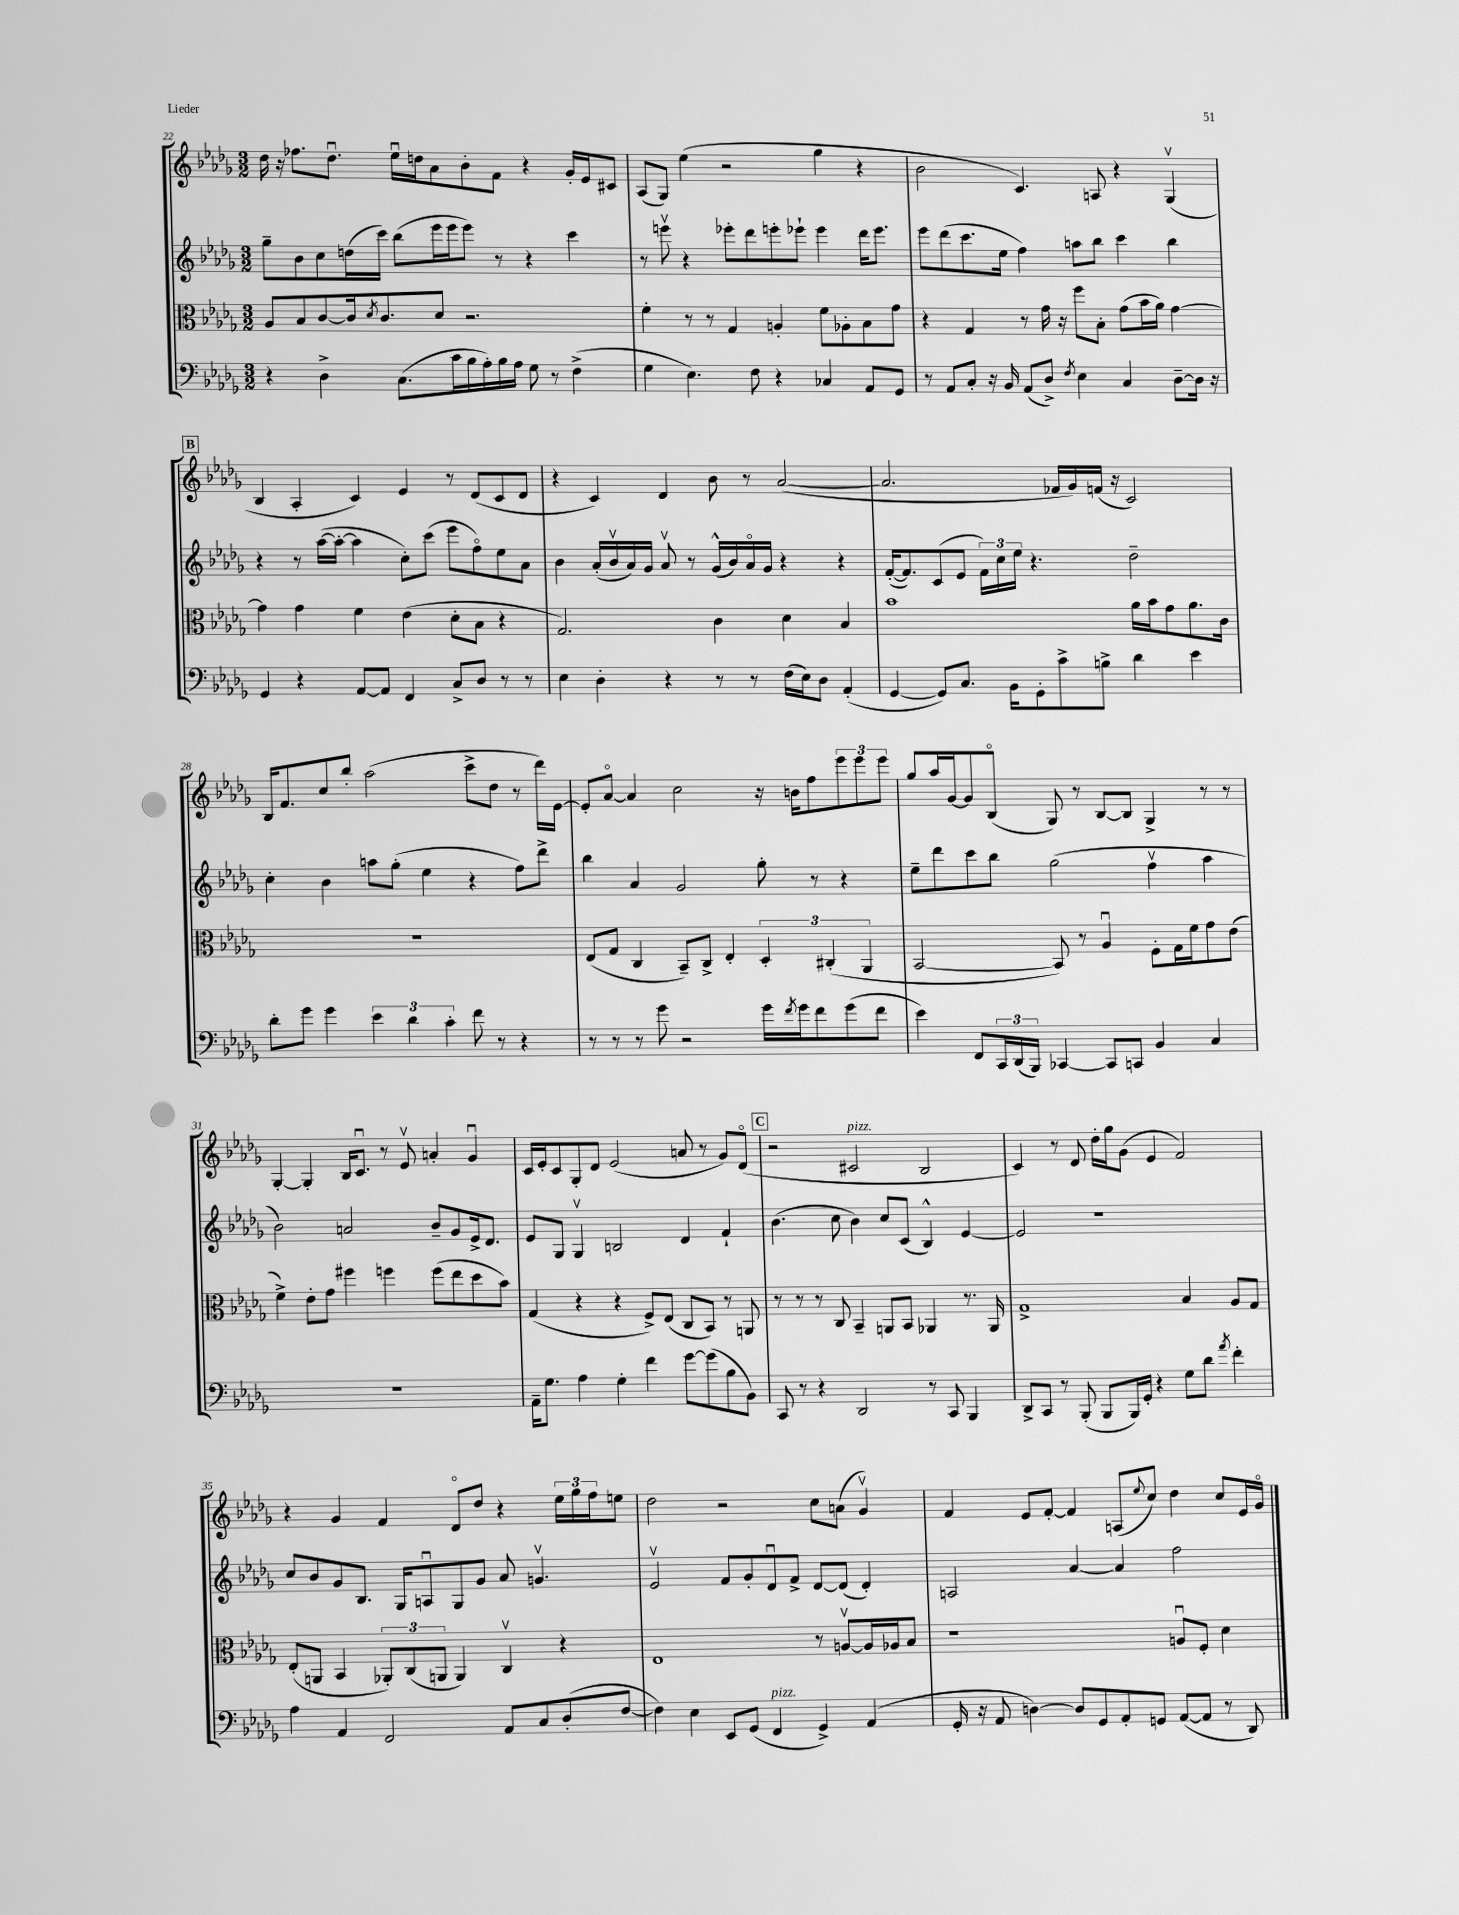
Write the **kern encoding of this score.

**kern	**kern	**kern	**kern
*staff4	*staff3	*staff2	*staff1
*clefF4	*clefC3	*clefG2	*clefG2
*k[b-e-a-d-g-]	*k[b-e-a-d-g-]	*k[b-e-a-d-g-]	*k[b-e-a-d-g-]
*M3/2	*M3/2	*M3/2	*M3/2
4r	8A-/L	8gg-~\L	16dd-\
.	.	.	16r
.	8B-/	8b-\	8.ff-\L
4D-^\	[8c/	8cc\	.
.	.	.	8.dd-u\J
.	16c/]k	(16dd\L	.
.	8qd-/	.	.
.	8.c/	16ccc\JJ)	.
(8.C\L	.	(8bb-\L	16ee-u\LL
.	.	.	16dd\J
.	8d-/J	16eee-\L	8a-\
16c\L	.	16eee-\J	.
16B-\	2.r	8eee-\J)	8b-'\
16A-'\)	.	.	.
16B-\	.	8r	8f\J
16A-\JJ	.	.	.
8G-\	.	4r	4r
8r	.	.	.
(4F^\	.	4ccc\	16g-'/LL
.	.	.	16e-/J
.	.	.	8c#/J
=	=	=	=
4G-\	4f'\	8r	(8A-/L
.	.	8eeev\	8G-/J)
4.E-\)	8r	4r	(4ee-\
.	8r	.	.
.	4G-/	8eee-'\L	2r
8F\	.	8ddd-\	.
4r	4A'/	8eee'\	.
.	.	8eee-`\J	.
4C-/	8f\L	4eee-\	4gg-\
.	8A-'\	.	.
8AA-/L	8B-\	16ddd-\LK	4r
.	.	8.eee-\J	.
8GG-/J	8g-\J	.	.
=	=	=	=
8r	4r	8eee-\L	2b-\
8AA-/L	.	(8ddd-\	.
8C'/J	4G-/	8.ccc\	.
16r	.	.	.
16BB-/	.	16ee-\Jk	.
(8AA-/L	8r	4ff\)	4.c/)
8D-^/J)	16g-\	.	.
.	16r	.	.
8qF/	.	.	.
4E-\	8ff\L	8aa\L	.
.	8B-'\J	8bb-\J	8A/
4C/	(8g-\L	4ccc\	4r
.	16b-\L	.	.
.	16a-\JJ)	.	.
[8D-~\L	[4g-\	4bb-\	(4G-v/
16D-\]Jk	.	.	.
16r	.	.	.
=	=	=	=
4GG-/	4g-\]	4r	4B-/
4r	4g-\	8r	4A-'/
.	.	([16aa-\LL	.
.	.	16aa-'\_JJ	.
[8AA-/L	4f\	4aa-\]	4c/)
8AA-/]J	.	.	.
4FF/	(4e-\	8cc'\L)	4e-/
.	.	(8ccc\J	.
8C^/L	8d-'\L	8eee-\L	8r
8D-/J	8B-\J	8ffo\)	(8d-/L
8r	4r	8ee-\	8c/
8r	.	8a-\J	8d-/J
=	=	=	=
4E-\	2.G-/)	4b-\	4r
4D-'\	.	(16a-'/LL	4c/)
.	.	16b-v/	.
.	.	16a-/)	.
.	.	16g-/JJ	.
4r	.	8a-v/	4d-/
.	.	8r	.
8r	4c\	(16g-^^/LL	8b-\
.	.	16b-/)	.
8r	.	16a-o/	8r
.	.	16g-/JJ	.
(16F\LL	4d-\	4r	([2a-/
16E-\J)	.	.	.
8D-\J	.	.	.
(4AA-'/	4B-/	4r	.
=	=	=	=
[4GG-/	1b-	([16f'/LK	2.a-/]
.	.	8.f/])	.
8GG-/]L)	.	(8c/	.
8.C/J	.	8e-/J	.
.	.	24f\LL)	.
.	.	24cc\	.
16BB-\LK	.	.	.
.	.	24ee-\JJ	.
8GG-'\	.	4.r	.
8c^\	.	.	16f-/LL
.	.	.	16g-/)
8B^\J	.	.	(16f/JJ
.	.	.	16r
4d-\	16a-\LL	2dd-~\	2c/)
.	16b-\J	.	.
.	8g-\	.	.
4e-\	8.a-\	.	.
.	16c\Jk	.	.
=	=	=	=
8d-'\L	1.r	4cc'\	16B-/LK
.	.	.	8.f/
8g-\J	.	.	.
4g-\	.	4b-\	8cc/
.	.	.	8bb-'/J
6e-\	.	8aa\L	(2aa-\
.	.	(8gg-'\J	.
6d-\	.	.	.
.	.	4ee-\	.
6c'\	.	.	.
8f\	.	4r	8ccc^\L
8r	.	.	8dd-\J
4r	.	8ff\L)	8r
.	.	8ddd-^\J	16ddd-\LL)
.	.	.	[16e-\JJ
=	=	=	=
8r	(8E-/L	4bb-\	8e-'/]L
8r	8G-/J	.	[8a-o/J
8r	4C/	4a-/	4a-/]
8g-\	.	.	.
2r	8BB-~/L)	2g-/	2cc\
.	8C^/J	.	.
.	4E-'/	.	.
16g-\LL	6D-'/	8gg-'\	16r
8qf/	.	.	.
16g-\J	.	.	16b\LK
8f\	.	8r	8ff\
.	(6C#'/	.	.
(8g-\	.	4r	12eee-\
.	6AA-/	.	12eee-\
8f\J	.	.	.
.	.	.	12eee-\J
=	=	=	=
4e-\)	[2BB-/	8ee-~\L	8gg-/L
.	.	8ddd-\	16aa-/L
.	.	.	[16g-/J
8FF/L	.	8ccc\	8g-/]
24CC/L	.	8bb-\J	(8B-o/J
(24DD-/	.	.	.
24BBB-/JJ)	.	.	.
[4CC-/	8BB-/])	(2gg-\	8G-/)
.	8r	.	8r
8CC-/]L	4A-u/	.	[8B-/L
8CC/J	.	.	8B-/]J
4BB-/	8F'\L	4ffv\	4G-^/
.	16G-\L	.	.
.	16f\J	.	.
4C/	8g-\	4aa-\	8r
.	(8e-\J	.	8r
=	=	=	=
1.r	4f^\)	2b-\)	[4G-'/
.	8e-'\L	.	4G-'/]
.	8g-\J	.	.
.	4ff#\	2a/	16B-/LK
.	.	.	8.cu/J
.	4ff\	.	8r
.	.	.	8e-v/
.	(8ff\L	8b-~/L	4a'/
.	8ee-\	8g-/	.
.	8dd-\	16e-^/k	4g-u/
.	.	8.d-/J	.
.	8b-\J)	.	.
=	=	=	=
16AA-~\LK	(4G-/	8e-/L	16c/LL
8.G-\J	.	.	16e-'/J
.	.	8G-/J	8c/
4A-\	4r	4G-v/	8G-'/
.	.	.	8d-/J
4G-'\	4r	2B/	(2e-/
4f\	8F^/L)	.	.
.	(8E-/J	.	.
[8g-\L	8C/L	4d-/	8a/
(8g-\]	8BB-/J)	.	8r
8B-\	8r	4f`/	8g-/L)
8BB-\J)	8AA/	.	(8d-o/J
=	=	=	=
8CC/	8r	(4.b-\	2r
8r	8r	.	.
4r	8r	.	.
.	8C/	8cc\	.
2DD-/	4BB-~/	4b-\)	2c#/
.	8AA/L	8cc/L	.
.	8BB-/J	(8c/J	.
8r	4AA-/	4B-^^/)	2B-/
8CC/	.	.	.
4BBB-/	8.r	[4e-/	.
.	16AA-/	.	.
=	=	=	=
8DD-^/L	1G-^	2e-/]	4c/)
8CC/J	.	.	.
8r	.	.	8r
(8BBB-'/	.	.	8d-/
8BBB-/L	.	1r	16dd-'\LL
.	.	.	16gg-\J
16BBB-/L)	.	.	(8g-\J
16GG-'/JJ	.	.	.
4r	.	.	4e-/
8G-\L	4B-/	.	2f/)
8d-\J	.	.	.
8qa-/	.	.	.
4f'\	8A-/L	.	.
.	8G-/J	.	.
=	=	=	=
4A-\	(8E-'/L	8cc/L	4r
.	8AA/J	8b-/	.
4AA-/	4BB-/	8g-/	4g-/
.	.	8.B-/J	.
2FF/	12AA-'/L)	.	4f/
.	.	16G-/LK	.
.	(12C/	.	.
.	.	8Au/	.
.	12AA/J	.	.
.	4AA/)	8G-/	8d-o/L
.	.	8g-/J	8dd-/J
8AA-/L	4Cv/	8a-/	4r
8C/	.	4.gv/	.
(8D-'/	4r	.	24ee-\LL
.	.	.	24gg-\
.	.	.	24ff\J
[8F/J	.	.	8ee\J
=	=	=	=
4F\])	1E-	2e-v/	2dd-\
4E-\	.	.	.
8EE-/L	.	8f/L	2r
(8GG-/J	.	8g-'/	.
4FF/	.	8d-u/	.
.	.	8f^/J	.
4GG-^/)	8r	[8d-/L	8cc\L
.	[8Av/L	(8d-/]J	(8a\J
(4AA-/	16A/]L	4d-'/)	4g-v/)
.	16A-/J	.	.
.	8B-/J	.	.
=	=	=	=
16GG-'/	1r	2A/	4f/
16r	.	.	.
8AA-/	.	.	.
[4D\)	.	.	8e-/L
.	.	.	[8f'/J
8D/]L	.	[4a-/	4f/]
8GG-/	.	.	.
8AA-'/	.	4a-/]	(8A/L
.	.	.	8qqee-/
8GG/J	.	.	8cc/J)
([8AA-/L	8Au/L	2ff\	4dd-\
8AA-/]J	8F'/J	.	.
8r	4d-\	.	8cc/L
8DD-/)	.	.	16e-/L
.	.	.	16g-o/JJ
==	==	==	==
*-	*-	*-	*-
